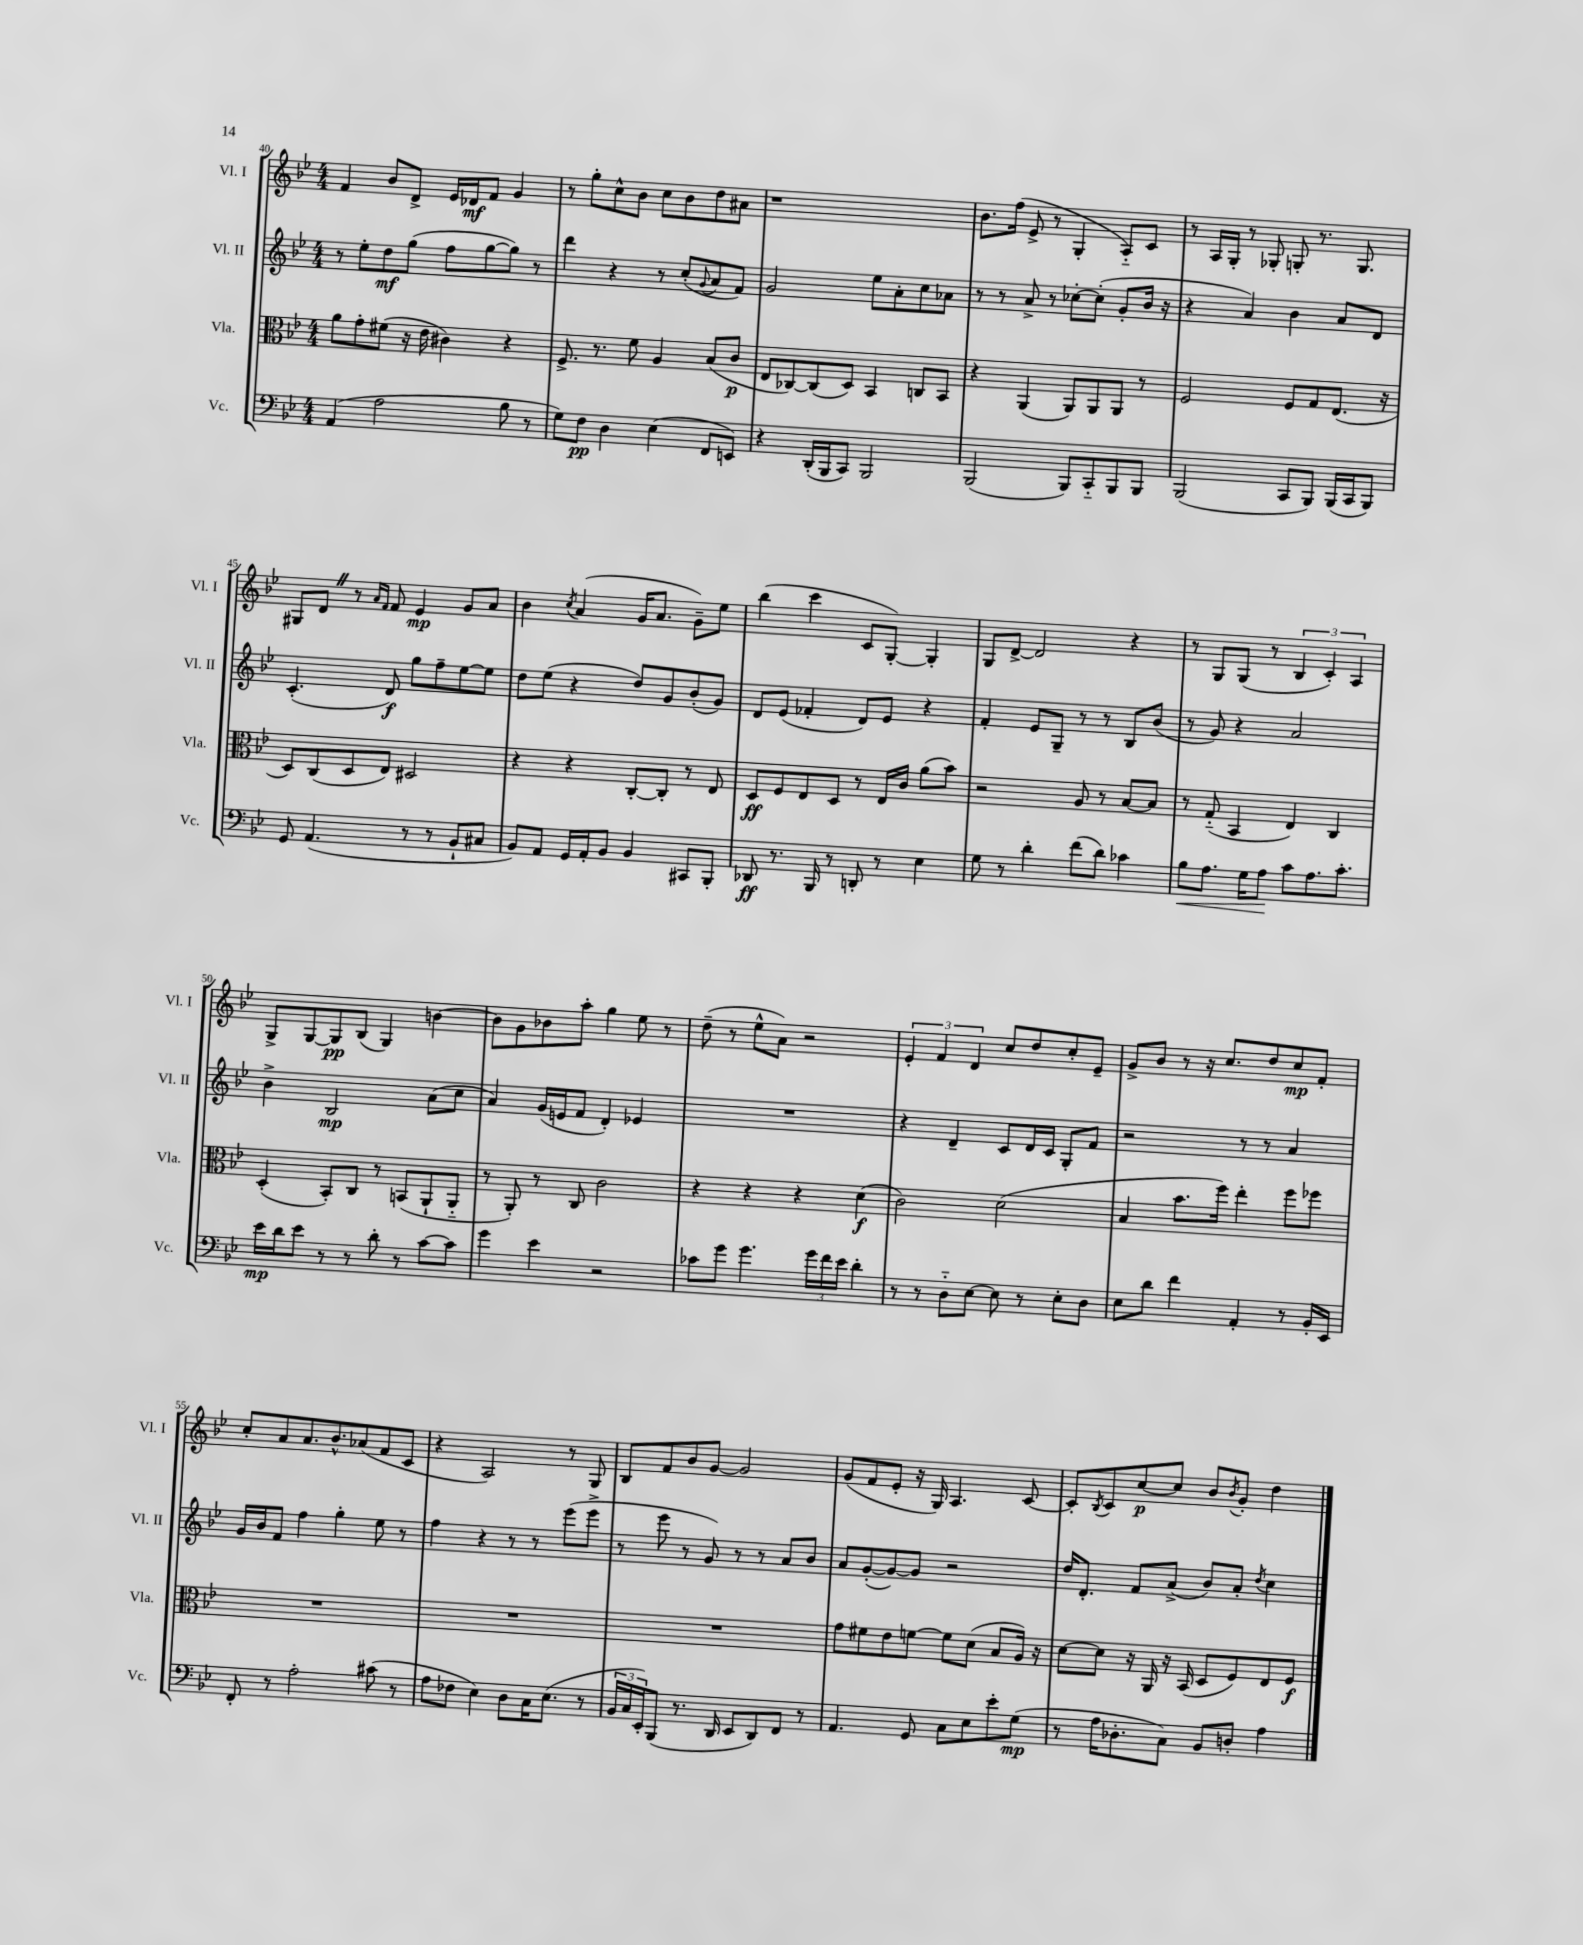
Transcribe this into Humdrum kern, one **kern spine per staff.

**kern	**kern	**kern	**kern
*staff4	*staff3	*staff2	*staff1
*clefF4	*clefC3	*clefG2	*clefG2
*k[b-e-]	*k[b-e-]	*k[b-e-]	*k[b-e-]
*M4/4	*M4/4	*M4/4	*M4/4
(4AA/	8a\L	8r	4f/
.	8g'\	8ee-'\L	.
2A\	(8f#\J	8dd\	8b-/L
.	16r	(8gg\J	8d^/J
.	16e-\	.	.
.	4c#\)	8ff\L	16e-/LL
.	.	.	16d-/J
.	.	[8gg\	8f/J
8B-\	4r	8gg\]J)	4g/
8r	.	8r	.
=	=	=	=
8G\L)	8.F^/	4ddd\	8r
8F\J	.	.	8gg'\L
.	8.r	.	.
4D\	.	4r	8cc^^\
.	8f\	.	8b-\J
(4E-\	4A/	8r	8cc\L
.	.	(8cc'/L	8b-\
.	.	8qqg/	.
8FF/L	(8B-/L	8a/	8dd\
8EE/J)	8c/J	8f/J)	8a#\J
=	=	=	=
4r	8E-/L	2g/	1r
.	[8C-/)	.	.
(16DD'/LL	(8C-/]	.	.
16BBB-/J	.	.	.
8CC/J)	8D/J)	.	.
2BBB-/	4BB-/	8ee-\L	.
.	.	8a'\	.
.	8C/L	8cc\	.
.	8BB-/J	8a-\J	.
=	=	=	=
(2BBB-/	4r	8r	8.b-\L
.	.	8r	.
.	.	.	(16ff\Jk
.	(4AA/	8a^/	8e-^/
.	.	8r	8r
8BBB-/L)	8AA/L)	[8cc-'\L	4G'/
8CC'~/	8AA/	(8cc-'\]J	.
8BBB-/	8AA/J	8g'/L	8A'~/L)
8BBB-/J	8r	16b-/Jk	8c/J
.	.	16r	.
=	=	=	=
(2BBB-/	2F/	4r	8r
.	.	.	16A/LL
.	.	.	16G'/JJ
.	.	4a/)	8r
.	.	.	8G-'/
8CC/L	8F/L	4b-\	8G'/
8BBB-/J)	8G/	.	8.r
(16BBB-/LL	(8.E-/J	8a/L	.
16CC/J	.	.	8.G/
8BBB-/J)	.	8d/J	.
.	16r	.	.
=	=	=	=
8GG/	8D/L)	(4.c'/	8G#/L
(4.AA/	(8C/	.	8d/J
.	8D/	.	8r
.	.	.	16qqa/LL
.	.	.	16qqf/JJ
.	8E-/J)	8d/)	8f/
8r	2D#/	8gg\L	4e-/
8r	.	8ff~\	.
8BB-`/L	.	[8ee-\	8g/L
8C#/J	.	8ee-\]J	8a/J
=	=	=	=
8BB-/L)	4r	8dd\L	4b-\
8AA/J	.	(8ee-\J	.
.	.	.	8qcc/
16GG/LL	4r	4r	(4a/
16AA'/J	.	.	.
8BB-/J	.	.	.
4BB-/	[8C'/L	8dd/L)	16g/LK
.	.	.	8.a/J
.	8C'/]J	8g/	.
8CC#/L	8r	(8b-'/	8g~\L)
8BBB-'/J	8E-/	8g/J)	8ee-\J
=	=	=	=
8DD-/	8D/L	8d/L	(4bb-\
8.r	8F/	(8e-/J	.
.	8E-/	4f-'/	4ccc\
16BBB-/	.	.	.
8r	8D/J	.	.
8DD'/	8r	8d/L)	8c/L
8r	16E-/LL	8e-/J	[8G'/J)
.	16c/JJ	.	.
4E-\	(8a\L	4r	4G'/]
.	8b-\J)	.	.
=	=	=	=
8G\	2r	4f'/	8G/L
8r	.	.	[8d^/J
4d'\	.	8e-/L	2d/]
.	.	8G~/J	.
(8f\L	8A/	8r	.
8d\J)	8r	8r	.
4c-\	[8B-/L	8B-/L	4r
.	8B-/]J	(8b-/J	.
=	=	=	=
8B-\L	8r	8r	8r
8.A\J	(8G'~/	8g/)	8G/L
.	4BB-/	4r	(8G/J
16G\LK	.	.	.
8A\J	.	.	8r
8c\L	4E-/)	2a/	6B-/
8.A\	.	.	.
.	.	.	6c'/)
.	4C/	.	.
8.c'\J	.	.	.
.	.	.	6A/
=	=	=	=
16e-\LL	(4D'/	4b-^\	8G^/L
16d\J	.	.	.
8e-\J	.	.	[8G/
8r	8BB-'/L)	2B-/	8G/]
8r	8C/J	.	(8B-/J
8d'\	8r	.	4G/)
8r	(8BB/L	.	.
[8c\L	8AA`/	(8a\L	[4b\
8c\]J	8AA'~/J	8cc\J	.
=	=	=	=
4g\	8r	4a/)	8b\]L
.	8AA'/)	.	8g\
4e-\	8r	(16g/LL	8b-\
.	.	16e/J	.
.	8C/	8f/J	8aa'\J
2r	2c\	4d'/)	4gg\
.	.	4e-/	8ee-\
.	.	.	8r
=	=	=	=
8c-\L	4r	1r	(8dd~\
8g\J	.	.	8r
4.g\	4r	.	8ee-^^\L
.	.	.	8a\J)
.	4r	.	2r
24g\LL	.	.	.
24f\	.	.	.
24e-\JJ	.	.	.
4d'\	(4d\	.	.
=	=	=	=
8r	2c\)	4r	6e-'/
8r	.	.	.
.	.	.	6f/
8D'~\L	.	4d~/	.
.	.	.	6d/
[8E-\J	.	.	.
8E-\]	(2d\	8c/L	8cc/L
8r	.	16d/L	8dd/
.	.	16c/JJ	.
8E-'\L	.	8G'/L	8cc'/
8D\J	.	8f/J	8e-~/J
=	=	=	=
8E-\L	4B-/	2r	8g^/L
8d\J	.	.	8b-/J
4f\	8.b-\L	.	8r
.	.	.	16r
.	16ff\Jk)	.	8.cc/L
4AA'/	4ee-'\	8r	.
.	.	8r	8dd/
8r	8ff\L	4a/	8cc/
16BB-'/LL	8ff-\J	.	8f'/J
16EE-/JJ	.	.	.
=	=	=	=
8FF'/	1r	16g/LL	8cc'/L
.	.	16b-/J	.
8r	.	8f/J	8a/
2A'\	.	4ff\	8.a/
.	.	.	8.b-^^/
.	.	4gg'\	.
.	.	.	(8a-/
(8c#\	.	8ee-\	8f/
8r	.	8r	8c/J
=	=	=	=
8A\L	1r	4ff\	4r
8F-\J	.	.	.
4E-\)	.	4r	2A/)
8D\L	.	8r	.
16C\K	.	8r	.
(8.E-\J	.	.	.
.	.	(8eee-\L	8r
8r	.	8eee-^\J	8G/
=	=	=	=
24BB-/LL	1r	8r	8B-/L
24C/	.	.	.
24EE-'/J)	.	.	.
(8BBB-/J	.	8eee-\	8f/
8.r	.	8r	8b-/
.	.	8g/)	[8g/J
16DD/	.	.	.
8EE-/L	.	8r	2g/]
8DD/)	.	8r	.
8FF/J	.	8a/L	.
8r	.	8b-/J	.
=	=	=	=
4.AA/	8g\L	8a/L	(8g/L
.	8f#\	([8g'/	8f/
.	8e-\	8g/_)	8e-'/J
8GG/	[8f\J	8g/]J	16r
.	.	.	16G/)
8C\L	8f\]L	2r	4.A/
8E-\	(8d\J	.	.
8e-'\	8B-/L	.	.
(8G\J	16A/Jk)	.	[8c/
.	16r	.	.
=	=	=	=
8r	[8d\L	16dd/LK	8c'/]L
.	.	8.d'/J	.
.	.	.	8qB-/
16A\LK	8d\]J	.	8c/
8.D-'\	.	.	.
.	16r	8f/L	[8cc/
.	16AA/	.	.
8C\J)	16r	(8a^/J	8cc/]J
.	(16BB-/	.	.
8BB-/L	8D/L	8b-/L)	8b-/L
.	.	.	8qb-/
8D'/J	8F/)	8a'/J	8g'/J
.	.	8qdd/	.
4A\	8E-/	4cc\	4dd\
.	8F/J	.	.
==	==	==	==
*-	*-	*-	*-
